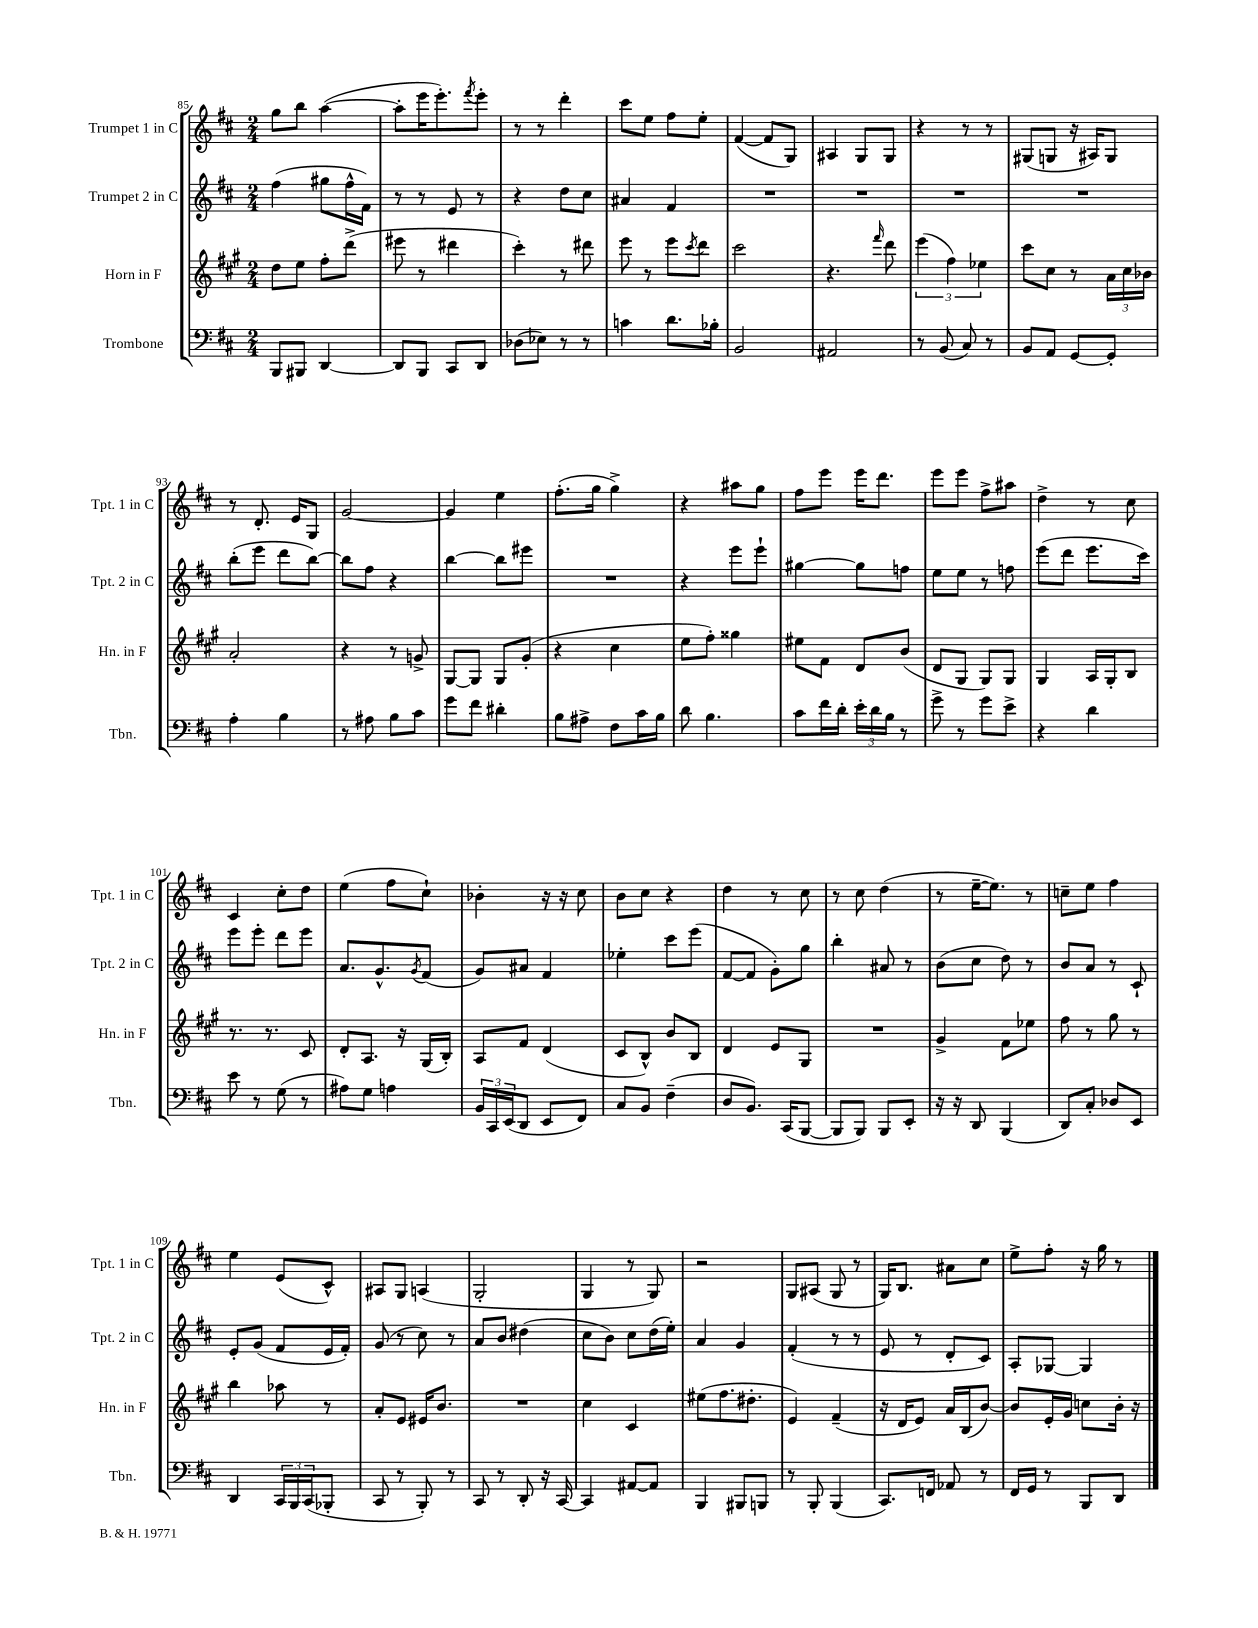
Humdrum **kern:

**kern	**kern	**kern	**kern
*part4	*part3	*part2	*part1
*staff4	*staff3	*staff2	*staff1
*I"Trombone	*I"Horn in F	*I"Trumpet 2 in C	*I"Trumpet 1 in C
*I'Tbn.	*I'Hn. in F	*I'Tpt. 2 in C	*I'Tpt. 1 in C
*clefF4	*clefG2	*clefG2	*clefG2
*k[f#c#]	*k[f#c#g#]	*k[f#c#]	*k[f#c#]
*M2/4	*M2/4	*M2/4	*M2/4
=85	=85	=85	=85
8BBB/L	8dd\L	(4ff#\	8gg\L
8BBB#X/J	8ee\J	.	8bb\J
[4DD/	8ff#'\L	8gg#X\L	([4aa\
.	(8ddd^\J	16ff#^^\L	.
.	.	16f#\JJ)	.
=86	=86	=86	=86
8DD/L]	8eee#X\	8r	8aa'\L]
8BBB/J	8r	8r	16eee\K
.	.	.	8.eee'\)
8CC#/L	4ddd#X\	8e/	.
.	.	.	8qfff#/
8DD/J	.	8r	8eee'\J
=87	=87	=87	=87
(8D-X\L	4ccc#'\)	4r	8r
8E-X\J)	.	.	8r
8r	8r	8dd\L	4ddd'\
8r	8ddd#X\	8cc#\J	.
=88	=88	=88	=88
4cn\	8eee\	4a#X/	8ccc#\L
.	8r	.	8ee\J
8.d\L	8eee\L	4f#/	8ff#\L
.	8qccc#/	.	.
.	8ddd\J	.	8ee'\J
16B-X'\Jk	.	.	.
=89	=89	=89	=89
2BB/	2ccc#\	2r	([4f#/
.	.	.	8f#/L]
.	.	.	8G/J)
=90	=90	=90	=90
2AA#X/	4.r	2r	4A#X/
.	.	.	8G/L
.	16qqfff#/	.	.
.	8ddd\	.	8G/J
=91	=91	=91	=91
8r	(6eee\	2r	4r
(8BB/	.	.	.
.	6ff#\)	.	.
8C#/)	.	.	8r
.	6ee-X\	.	.
8r	.	.	8r
=92	=92	=92	=92
8BB/L	8ccc#\L	2r	(8G#X/L
8AA/J	8cc#\J	.	8Gn/J
[8GG/L	8r	.	16r
.	.	.	16A#X/KL)
8GG'/J]	24a\LL	.	8G/J
.	24cc#\	.	.
.	24b-X\JJ	.	.
!!LO:LB:g=z
=93	=93	=93	=93
4A'\	2a'/	(8bb'\L	8r
.	.	8eee\J	8.d'/
4B\	.	8ddd\L	.
.	.	.	16e/KL
.	.	[8bb\J)	8G/J
=94	=94	=94	=94
8r	4r	8bb\L]	[2g/
8A#X\	.	8ff#\J	.
8B\L	8r	4r	.
8c#\J	8gn^/	.	.
=95	=95	=95	=95
8g\L	[8G#/L	[4bb\	4g/]
8f#\J	8G#/J]	.	.
4d#X'\	8G#/L	8bb\L]	4ee\
.	(8g#'/J	8eee#X\J	.
=96	=96	=96	=96
8B\L	4r	2r	(8.ff#'\L
8A#X^\J	.	.	.
.	.	.	16gg\Jk
8F#\L	4cc#\	.	4gg^\)
16c#\L	.	.	.
16B\JJ	.	.	.
=97	=97	=97	=97
8d\	8ee\L	4r	4r
4.B\	8ff#'\J)	.	.
.	4gg##X\	8eee\L	8aa#X\L
.	.	8eee`\J	8gg\J
=98	=98	=98	=98
8c#\L	8ee#X\L	[4gg#X\	8ff#\L
16f#\L	8f#\J	.	8eee\J
16d'\JJ	.	.	.
24e'\LL	8d/L	8gg#\L]	16eee\KL
24d\	.	.	.
.	.	.	8.ddd\J
24B\JJ	.	.	.
8r	(8b/J	8ffn\J	.
=99	=99	=99	=99
8g^\	8d/L	8ee\L	8eee\L
8r	8G#/J	8ee\J	8eee\J
8g\L	8G#/L)	8r	8ff#^\L
8e^\J	8G#/J	8ffn\	8aa#X\J
=100	=100	=100	=100
4r	4G#/	(8eee\L	4dd^\
.	.	8ddd\J	.
4d\	16A/LL	8.eee\L	8r
.	16G#'/J	.	.
.	8B/J	.	8cc#\
.	.	16ccc#\Jk)	.
!!LO:LB:g=z
=101	=101	=101	=101
8e\	8.r	8eee\L	4c#/
8r	.	8eee'\J	.
.	8.r	.	.
(8G\	.	8ddd\L	8cc#'\L
8r	8c#/	8eee\J	8dd\J
=102	=102	=102	=102
8A#X\L)	8d'/L	8.a/L	(4ee\
8G\J	8.A/J	.	.
.	.	8.g^^/	.
4An\	.	.	8ff#\L
.	16r	.	.
.	.	8qg/	.
.	(16G#/LL	(8f#/J	8cc#`\J)
.	16B'/JJ)	.	.
=103	=103	=103	=103
24BB/LL	8A/L	8g/L)	4b-X'\
24CC#/	.	.	.
(24EE/J	.	.	.
8DD/J	8f#/J	8a#X/J	.
8EE/L	(4d/	4f#/	16r
.	.	.	16r
8FF#/J)	.	.	8cc#\
=104	=104	=104	=104
8C#/L	8c#/L	4ee-X'\	8b\L
8BB/J	8B^^/J)	.	8cc#\J
(4F#~\	8b/L	8ccc#\L	4r
.	8B/J	(8eee\J	.
=105	=105	=105	=105
8D/L	4d/	[8f#/L	4dd\
8.BB/J)	.	8f#/J]	.
.	8e/L	8g'\L)	8r
(16CC#/KL	.	.	.
[8BBB/J	8G#/J	8gg\J	8cc#\
=106	=106	=106	=106
8BBB/L]	2r	4bb'\	8r
8BBB/J)	.	.	8cc#\
8BBB/L	.	8a#X/	(4dd\
8EE'/J	.	8r	.
=107	=107	=107	=107
16r	4g#^/	(8b\L	8r
16r	.	.	.
8DD/	.	8cc#\J	[16ee~\KL
.	.	.	8.ee\J])
(4BBB/	8f#\L	8dd\)	.
.	8ee-X\J	8r	8r
=108	=108	=108	=108
8DD/L)	8ff#\	8b/L	8ccn~\L
8C#'/J	8r	8a/J	8ee\J
8D-X/L	8gg#\	8r	4ff#\
8EE/J	8r	8c#`/	.
!!LO:LB:g=z
=109	=109	=109	=109
4DD/	4bb\	8e'/L	4ee\
.	.	(8g/J	.
24CC#/LL	8aa-X\	8f#/L	(8e/L
24BBB/	.	.	.
(24CC#/J	.	.	.
8BBB-X'/J	8r	16e/L	8c#^^/J)
.	.	16f#'/JJ)	.
=110	=110	=110	=110
8CC#/	8a'/L	(8g/	8A#X/L
8r	8e/J	8r	8G/J
8BBB'/)	16e#X/KL	8cc#\)	(4An/
.	8.b/J	.	.
8r	.	8r	.
=111	=111	=111	=111
8CC#/	2r	8a/L	2G'/
8r	.	8b/J	.
8DD'/	.	(4dd#X\	.
16r	.	.	.
[16CC#/	.	.	.
=112	=112	=112	=112
4CC#/]	4cc#\	8cc#\L	4G/
.	.	8b\J)	.
[8AA#X/L	4c#/	8cc#\L	8r
8AA#/J]	.	(16dd\L	8G/)
.	.	16ee'\JJ)	.
=113	=113	=113	=113
4BBB/	(8ee#X\L	4a/	2r
.	8.ff#\	.	.
8BBB#X/L	.	4g/	.
.	8.dd#X'\J	.	.
8BBBn/J	.	.	.
=114	=114	=114	=114
8r	4e/)	(4f#'/	8G/L
8BBB'/	.	.	(8A#X/J
(4BBB/	(4f#~/	8r	8G/
.	.	8r	8r
=115	=115	=115	=115
8.CC#/L)	16r	8e/	16G/KL)
.	16d/KL	.	8.B/J
.	8e/J)	8r	.
16FFn/Jk	.	.	.
8AA-X/	16a/LL	8d'/L	8a#X\L
.	(16B/J	.	.
8r	[8b/J)	8c#/J)	8cc#\J
=116	=116	=116	=116
16FF#/LL	8b/L]	8A'/L	8ee^\L
16GG/JJ	.	.	.
8r	16e'/L	[8G-X/J	8ff#'\J
.	16g#/JJ	.	.
8BBB/L	8ccn\L	4G-/]	16r
.	.	.	16gg\
8DD/J	16b'\Jk	.	8r
.	16r	.	.
==	==	==	==
*-	*-	*-	*-
